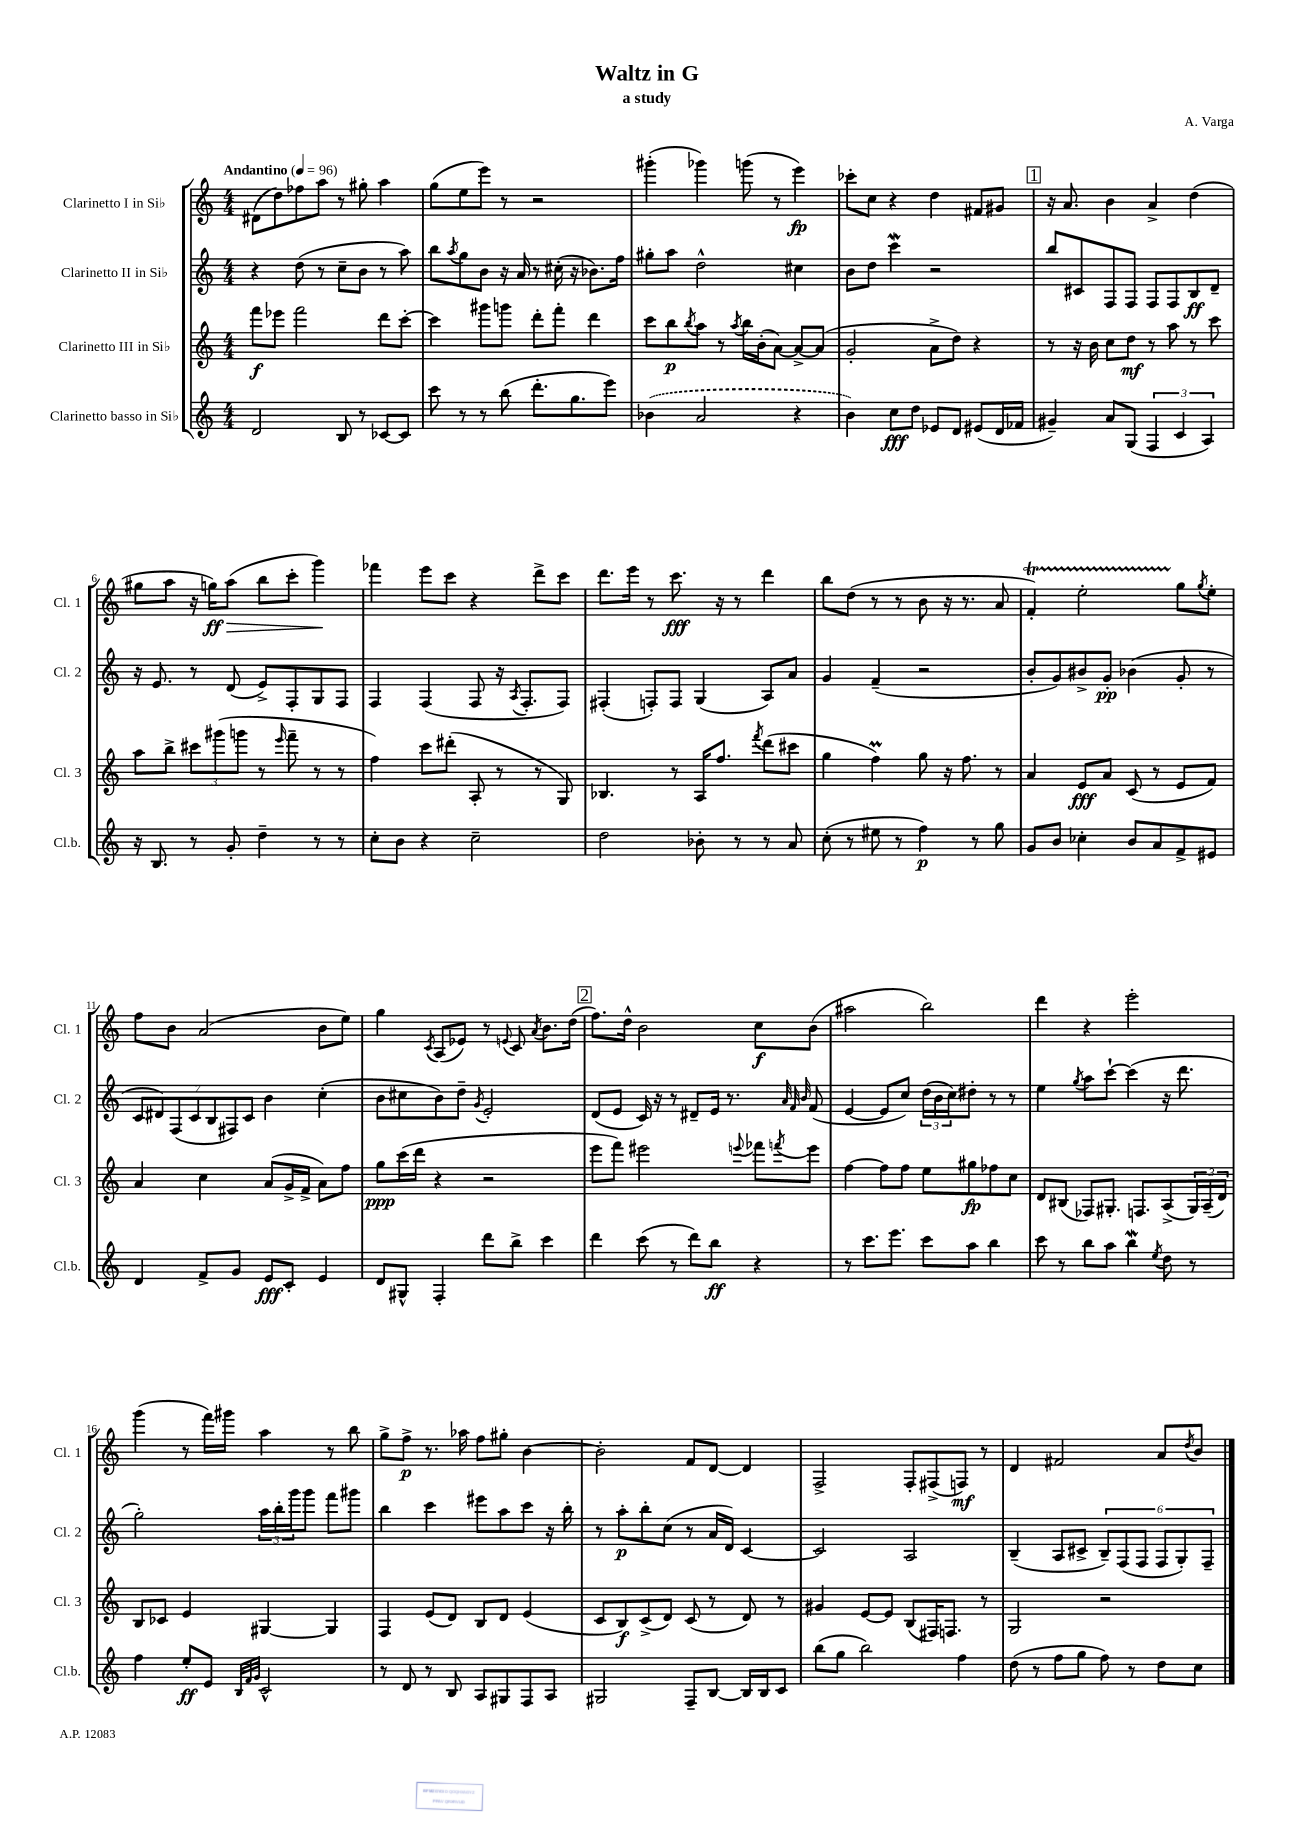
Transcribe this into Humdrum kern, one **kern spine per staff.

**kern	**dynam	**kern	**dynam	**kern	**dynam	**kern	**dynam
*part4	*part4	*part3	*part3	*part2	*part2	*part1	*part1
*staff4	*staff4	*staff3	*staff3	*staff2	*staff2	*staff1	*staff1
*I"Clarinetto basso in Si♭	*	*I"Clarinetto III in Si♭	*	*I"Clarinetto II in Si♭	*	*I"Clarinetto I in Si♭	*
*I'Cl.b.	*	*I'Cl. 3	*	*I'Cl. 2	*	*I'Cl. 1	*
*clefG2	*	*clefG2	*	*clefG2	*	*clefG2	*
*k[]	*	*k[]	*	*k[]	*	*k[]	*
*M4/4	*	*M4/4	*	*M4/4	*	*M4/4	*
*MM96	*	*MM96	*	*MM96	*	*MM96	*
=1	=1	=1	=1	=1	=1	=1	=1
!	!	!	!	!	!	!LO:TX:a:B:t=Andantino	!
2d/	.	8fff\L	f	4r	.	(8d#X\L	.
.	.	8eee-X\J	.	.	.	8dd\)	.
.	.	2fff\	.	(8dd\	.	8ff-X\	.
.	.	.	.	8r	.	8aa\J	.
8B/	.	.	.	8cc~\L	.	8r	.
8r	.	.	.	8b\J	.	8gg#X'\	.
[8c-X/L	.	8ddd\L	.	8r	.	4aa\	.
8c-/J]	.	[8ccc'\J	.	8aa\)	.	.	.
=2	=2	=2	=2	=2	=2	=2	=2
8ccc\	.	4ccc\]	.	8bb\L	.	(8gg\L	.
.	.	.	.	8qaa/	.	.	.
8r	.	.	.	8gg\	.	8ee\	.
8r	.	8ggg#X\L	.	8b\J	.	8eee\J)	.
(8bb\	.	8gggn\J	.	16r	.	8r	.
.	.	.	.	16a/	.	.	.
8.ddd'\L	.	8ddd'\L	.	8r	.	2r	.
.	.	8fff'\J	.	(16cc#X'\	.	.	.
8.gg\	.	.	.	16r	.	.	.
.	.	4ddd\	.	8.b-X\L)	.	.	.
8eee\J)	.	.	.	.	.	.	.
.	.	.	.	16ff\Jk	.	.	.
=3	=3	=3	=3	=3	=3	=3	=3
(4b-X\	.	8ccc\L	.	8gg#X'\L	.	(4ggg#X'\	.
.	.	8bb\	p	8aa\J	.	.	.
.	.	8qbb/	.	.	.	.	.
2a/	.	8aa\J	.	2dd^^\	.	4ggg-X\)	.
.	.	8r	.	.	.	.	.
.	.	8qaa/	.	.	.	.	.
.	.	16bb\LL	.	.	.	(8gggn\	.
.	.	(16b'\J	.	.	.	.	.
.	.	[8a\J)	.	.	.	8r	.
4r	.	8a^/L_	.	4cc#X\	.	4eee\)	fp
.	.	(8a/J]	.	.	.	.	.
=4	=4	=4	=4	=4	=4	=4	=4
4b\)	.	2g'/	.	8b\L	.	8ccc-X'\L	.
.	.	.	.	8dd\J	.	8cc\J	.
8cc\L	fff	.	.	4cccw\	.	4r	.
8dd\J	.	.	.	.	.	.	.
8e-X/L	.	8a^\L	.	2r	.	4dd\	.
8d/J	.	8dd\J)	.	.	.	.	.
(8e#X/L	.	4r	.	.	.	8f#X/L	.
16d/L	.	.	.	.	.	8g#X/J	.
16f-X/JJ	.	.	.	.	.	.	.
!!LO:REH:place=s1:t=1
=5	=5	=5	=5	=5	=5	=5	=5
4g#X~/)	.	8r	.	8bb/L	.	16r	.
.	.	.	.	.	.	8.a/	.
.	.	16r	.	8c#X/	.	.	.
.	.	16b\	.	.	.	.	.
8a/L	.	8cc\L	.	8F/	.	4b\	.
(8G/J	.	8dd\J	mf	8F/J	.	.	.
6F/	.	8r	.	8F/L	.	4a^/	.
.	.	8aa\	.	8F/	.	.	.
6c/	.	.	.	.	.	.	.
.	.	8r	.	8B/	ff	(4dd\	.
6A/)	.	.	.	.	.	.	.
.	.	8ccc\	.	8d~/J	.	.	.
!!LO:LB:g=z
=6	=6	=6	=6	=6	=6	=6	=6
16r	.	8aa\L	.	16r	.	8gg#X\L	.
8.B/	.	.	.	8.e/	.	.	.
.	.	8bb^\J	.	.	.	8aa\J	.
8r	.	12ccc#X\L	.	8r	.	16r	.
!	!	!	!	!	!	!	!LO:HP:b
.	.	.	.	.	.	16ggn\KL)	> ff
.	.	(12ggg#X\	.	.	.	.	.
8g'/	.	.	.	(8d/	.	(8aa\J	.
.	.	12gggn\J	.	.	.	.	.
4dd~\	.	8r	.	8e^/L)	.	8bb\L	.
.	.	16qqeee/	.	.	.	.	.
.	.	8fff~\	.	8F'/	.	8ccc'\J	.
8r	.	8r	.	8G/	.	4ggg\)	.
8r	.	8r	.	8F/J	.	.	.
.	.	.	.	.	.	.	]
=7	=7	=7	=7	=7	=7	=7	=7
8cc'\L	.	4ff\)	.	4F/	.	4fff-X\	.
8b\J	.	.	.	.	.	.	.
4r	.	8ccc\L	.	(4F/	.	8eee\L	.
.	.	(8ddd#X'\J	.	.	.	8ccc\J	.
2cc~\	.	8A'/	.	8F/	.	4r	.
.	.	8r	.	16r	.	.	.
.	.	.	.	8qA/	.	.	.
.	.	.	.	8.F'/L	.	.	.
.	.	8r	.	.	.	8ddd^\L	.
.	.	8G/)	.	8F/J)	.	8ccc\J	.
=8	=8	=8	=8	=8	=8	=8	=8
2dd\	.	4.B-X/	.	(4F#X'/	.	8.ddd\L	.
.	.	.	.	.	.	16eee\Jk	.
.	.	.	.	8Fn'/L)	.	8r	.
.	.	8r	.	8F/J	.	8.ccc\	fff
8b-X'\	.	16A/KL	.	(4G/	.	.	.
.	.	8.ff/J	.	.	.	16r	.
8r	.	.	.	.	.	8r	.
.	.	8qfff/	.	.	.	.	.
8r	.	(8ddd\L	.	8A/L)	.	4ddd\	.
8a/	.	8ccc#X\J	.	8a/J	.	.	.
=9	=9	=9	=9	=9	=9	=9	=9
(8cc'\	.	4gg\	.	4g/	.	8bb\L	.
8r	.	.	.	.	.	(8dd\J	.
8ee#X\	.	4ffM\)	.	(4f~/	.	8r	.
8r	.	.	.	.	.	8r	.
4ff\)	p	8gg\	.	2r	.	8b\	.
.	.	16r	.	.	.	16r	.
.	.	8.ff\	.	.	.	8.r	.
8r	.	.	.	.	.	.	.
8gg\	.	8r	.	.	.	8a/	.
=10	=10	=10	=10	=10	=10	=10	=10
8g/L	.	4a/	.	8b'/L	.	4fT'/)	.
8b/J	.	.	.	8g/)	.	.	.
4cc-X'\	.	8e/L	fff	8b#X^/	.	2eeTTT'\	.
.	.	8a/J	.	8g'/J	pp	.	.
8b/L	.	(8c/	.	(4b-X\	.	.	.
8a/	.	8r	.	.	.	.	.
8f^/	.	8e/L	.	8g'/	.	8gg\L	.
.	.	.	.	.	.	8qgg/	.
8e#X/J	.	8f/J)	.	8r	.	8ee'\J	.
!!LO:LB:g=z
=11	=11	=11	=11	=11	=11	=11	=11
4d/	.	4a/	.	14c/L	.	8ff\L	.
.	.	.	.	14d#X/)	.	.	.
.	.	.	.	.	.	8b\J	.
.	.	.	.	(14F/	.	.	.
.	.	.	.	14c/	.	.	.
8f^/L	.	4cc\	.	.	.	(2a/	.
.	.	.	.	14B/	.	.	.
.	.	.	.	14F#X/)	.	.	.
8g/J	.	.	.	.	.	.	.
.	.	.	.	14c/J	.	.	.
8e/L	fff	(8a/L	.	4b\	.	.	.
8c'/J	.	16g^/L	.	.	.	.	.
.	.	16f^/JJ	.	.	.	.	.
4e/	.	8a\L)	.	(4cc'\	.	8b\L	.
.	.	8ff\J	.	.	.	8ee\J)	.
=12	=12	=12	=12	=12	=12	=12	=12
8d/L	.	8gg\L	ppp	8b\L	.	4gg\	.
8G#X^^/J	.	(16ccc\L	.	8cc#X\	.	.	.
.	.	16ddd\JJ	.	.	.	.	.
.	.	.	.	.	.	8qc/	.
4F'/	.	4r	.	8b\)	.	(8A/L	.
.	.	.	.	8dd~\J	.	8e-X/J)	.
.	.	.	.	8qg/	.	.	.
8ddd\L	.	2r	.	2e'/	.	8r	.
.	.	.	.	.	.	8qqen/	.
8bb^\J	.	.	.	.	.	8c/	.
.	.	.	.	.	.	8qa/	.
4ccc\	.	.	.	.	.	8.b\L	.
.	.	.	.	.	.	(16dd\Jk	.
!!LO:REH:place=s1:t=2
=13	=13	=13	=13	=13	=13	=13	=13
4ddd\	.	8eee\L	.	(8d/L	.	8.ff\L)	.
.	.	8fff\J)	.	8e/J	.	.	.
.	.	.	.	.	.	16dd^^\Jk	.
(8ccc\	.	2eee#X\	.	16c/)	.	2b\	.
.	.	.	.	16r	.	.	.
8r	.	.	.	8r	.	.	.
8ddd\L)	.	.	.	8d#X~/L	.	.	.
8bb\J	ff	.	.	16e/Jk	.	.	.
.	.	.	.	8.r	.	.	.
.	.	8qqeeen/	.	.	.	.	.
4r	.	8fff-X\L	.	.	.	8cc\L	f
.	.	.	.	32qqa/	.	.	.
.	.	.	.	32qqf/	.	.	.
.	.	8qfffn/	.	32qqb/	.	.	.
.	.	8eee\J	.	(8f/	.	(8b\J	.
=14	=14	=14	=14	=14	=14	=14	=14
8r	.	[4ff\	.	[4e/	.	2aa#X\	.
8.ccc\L	.	.	.	.	.	.	.
.	.	8ff\L]	.	8e/L]	.	.	.
8.eee\J	.	.	.	.	.	.	.
.	.	8ff\J	.	8cc/J)	.	.	.
8ccc\L	.	8ee\L	.	(24dd\LL	.	2bb\)	.
.	.	.	.	24b\	.	.	.
.	.	.	.	24cc\J)	.	.	.
8aa\J	.	8gg#X\	fp	8dd#X'\J	.	.	.
4bb\	.	8ff-X\	.	8r	.	.	.
.	.	8cc\J	.	8r	.	.	.
=15	=15	=15	=15	=15	=15	=15	=15
8ccc\	.	8d/L	.	4ee\	.	4ddd\	.
8r	.	(8B#X/J	.	.	.	.	.
.	.	.	.	8qgg/	.	.	.
8bb\L	.	8F-X/L)	.	8aa\L	.	4r	.
8aa\J	.	8.G#X'/J	.	[8ccc`\J	.	.	.
4bbW\	.	.	.	(4ccc\]	.	2eee'\	.
.	.	8.Fn/L	.	.	.	.	.
8qee/	.	.	.	.	.	.	.
8dd\	.	(8A^/	.	16r	.	.	.
.	.	.	.	8.ddd\	.	.	.
8r	.	24G#/L)	.	.	.	.	.
.	.	(24A~/	.	.	.	.	.
.	.	24d/JJ)	.	.	.	.	.
!!LO:LB:g=z
=16	=16	=16	=16	=16	=16	=16	=16
4ff\	.	8B/L	.	2gg'\)	.	(4ggg\	.
.	.	8c-X/J	.	.	.	.	.
8ee'/L	ff	4e/	.	.	.	8r	.
8e/J	.	.	.	.	.	16fff\LL)	.
.	.	.	.	.	.	16ggg#X\JJ	.
32qqB/LLL	.	.	.	.	.	.	.
32qqf/	.	.	.	.	.	.	.
32qqg/JJJ	.	.	.	.	.	.	.
2c^^/	.	[4G#X/	.	24aa\LL	.	4aa\	.
.	.	.	.	24bb'\	.	.	.
.	.	.	.	24ggg\J	.	.	.
.	.	.	.	8ggg\J	.	.	.
.	.	4G#/]	.	8fff\L	.	8r	.
.	.	.	.	8ggg#X\J	.	8bb\	.
=17	=17	=17	=17	=17	=17	=17	=17
8r	.	4F/	.	4bb\	.	8gg^\L	.
8d/	.	.	.	.	.	8ff^\J	p
8r	.	(8e/L	.	4ccc\	.	8.r	.
8B/	.	8d/J)	.	.	.	.	.
.	.	.	.	.	.	16aa-X\	.
8A/L	.	8B/L	.	8eee#X\L	.	8ff\L	.
8G#X/	.	8d/J	.	8aa\	.	8gg#X'\J	.
8F/	.	(4e/	.	8ccc\J	.	[4b\	.
8A/J	.	.	.	16r	.	.	.
.	.	.	.	16bb'\	.	.	.
=18	=18	=18	=18	=18	=18	=18	=18
2G#X/	.	8c/L	.	8r	.	2b'\]	.
.	.	8B/)	f	8aa'\L	p	.	.
.	.	(8c^/	.	8bb'\	.	.	.
.	.	8d/J)	.	(8cc\J	.	.	.
8F~/L	.	(8c/	.	8r	.	8f/L	.
[8B/J	.	8r	.	16a/LL	.	[8d/J	.
.	.	.	.	16d/JJ)	.	.	.
16B/LL]	.	8d/)	.	[4c/	.	4d/]	.
16B/J	.	.	.	.	.	.	.
8c/J	.	8r	.	.	.	.	.
=19	=19	=19	=19	=19	=19	=19	=19
(8bb\L	.	4g#X/	.	2c/]	.	2F^/	.
8gg\J	.	.	.	.	.	.	.
2bb\)	.	[8e/L	.	.	.	.	.
.	.	8e/J]	.	.	.	.	.
.	.	(8B/L	.	2A/	.	8F'/L	.
.	.	16F#X/K)	.	.	.	(8F#X^/	.
.	.	8.Fn/J	.	.	.	.	.
4ff\	.	.	.	.	.	8Fn/J)	mf
.	.	8r	.	.	.	8r	.
=20	=20	=20	=20	=20	=20	=20	=20
(8dd\	.	2G/	.	(4B~/	.	4d/	.
8r	.	.	.	.	.	.	.
8ff\L	.	.	.	8A/L	.	2f#X/	.
8gg\J	.	.	.	8c#X^/J	.	.	.
8ff\)	.	2r	.	12B~/L)	.	.	.
.	.	.	.	(12F/	.	.	.
8r	.	.	.	.	.	.	.
.	.	.	.	12F/J	.	.	.
8dd\L	.	.	.	12F/L	.	8a/L	.
.	.	.	.	12G'/)	.	.	.
.	.	.	.	.	.	8qdd/	.
8cc\J	.	.	.	.	.	8b/J	.
.	.	.	.	12F~/J	.	.	.
==	==	==	==	==	==	==	==
*-	*-	*-	*-	*-	*-	*-	*-
